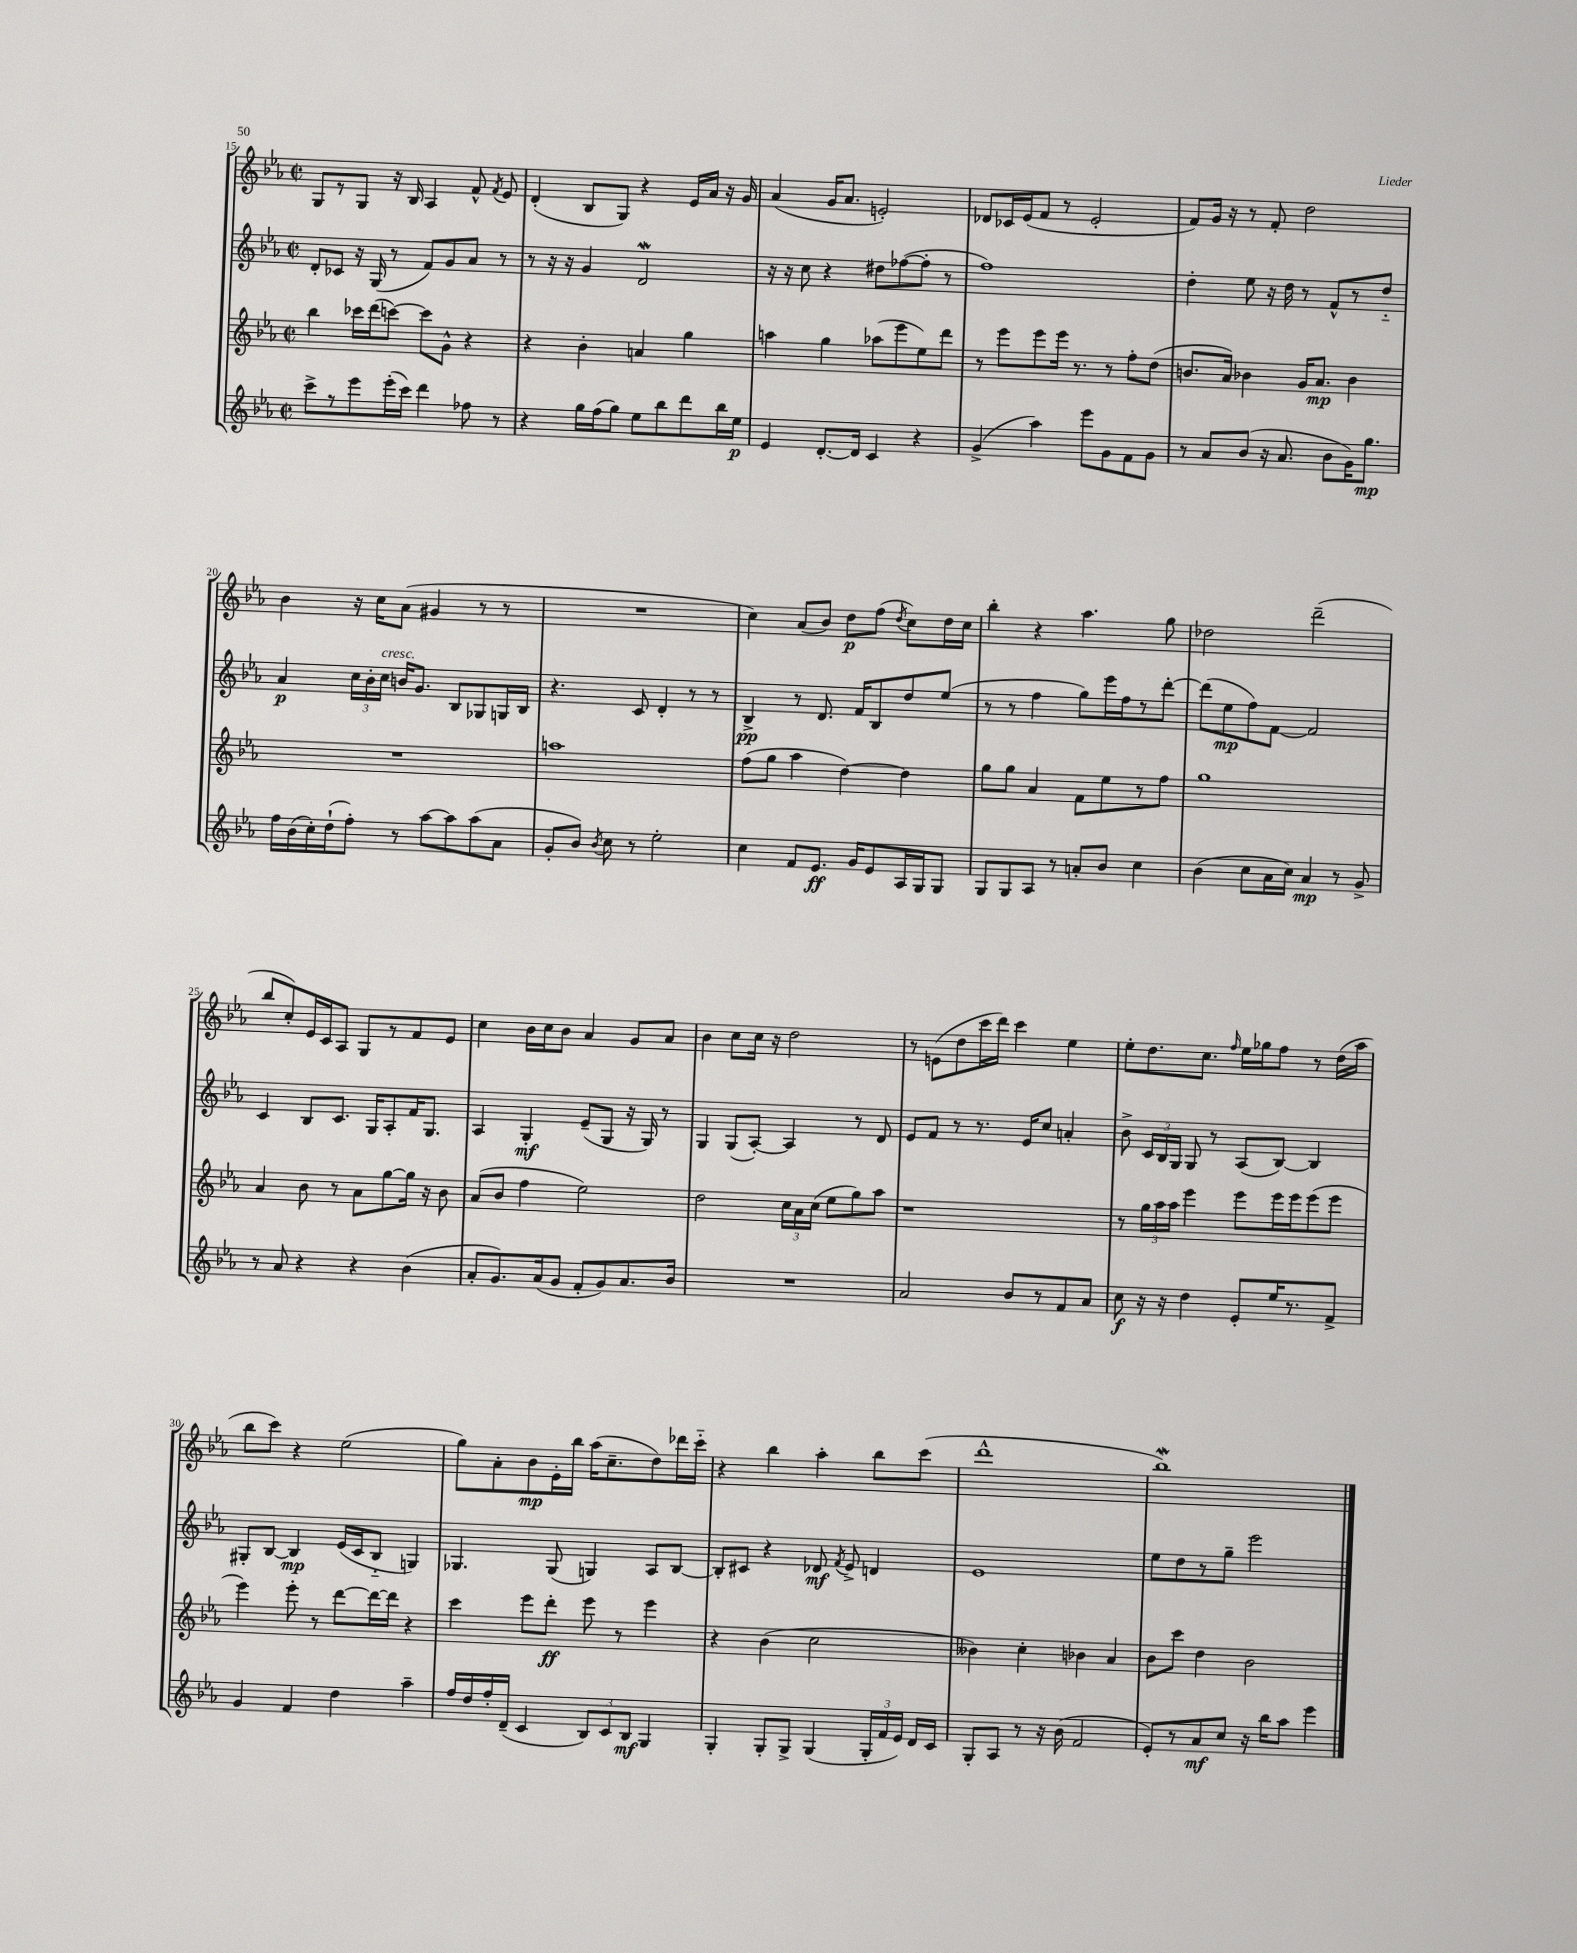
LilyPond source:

<<
\new StaffGroup <<
\new Staff = "s0" {
    \clef treble \key ees \major \defaultTimeSignature \time 2/2
    \autoBeamOff g8[ r8 g8] r16 bes16 aes4 f'8-^ \acciaccatura { f'8 } ees'8 |
    d'4-.( bes8[ g8]) r4 ees'16[ aes'16] r16 g'16 |
    aes'4( g'16[ aes'8.] e'2-.) |
    des'8[ ces'16 ees'16( f'8] r8 ees'2-. |
    f'8[) g'16] r16 r8 f'8-. d''2 |
    bes'4 r16 c''16[ aes'8]( gis'4 r8 r8 |
    R1 |
    c''4) aes'8[( bes'8]) d''8[\p f''8]( \acciaccatura { d''8 } c''8[) d''16 c''16] |
    bes''4-. r4 aes''4. g''8 |
    des''2 d'''2--( |
    bes''8[ c''8-.) ees'16 c'16 aes8] g8[ r8 f'8 ees'8] |
    c''4 bes'16[ c''16 bes'8] aes'4 g'8[ aes'8] |
    bes'4 c''8[ c''16] r16 d''2 |
    r8 e'8[( d''8 c'''16 d'''16]) c'''4 ees''4 |
    ees''8[-. d''8. c''8.] \grace { f''16 } ees''16[ ges''16 f''8] r8 d''16[( aes''16] |
    bes''8[ c'''8]) r4 ees''2( |
    g''8[) aes'8-. bes'8\mp ees'16-. bes''16] aes''16[( c''8.-- d''8) des'''16 c'''16]-_ |
    r4 bes''4 aes''4-. bes''8[ c'''8]( |
    d'''1-^ |
    bes''1\mordent) \bar "|." |
}
\new Staff = "s1" {
    \clef treble \key ees \major \defaultTimeSignature \time 2/2
    \autoBeamOff d'8[-. ces'8] r16 g16( r8 f'8[) g'8 aes'8] r8 |
    r8 r16 r16 g'4 d'2\mordent |
    r16 r16 c''8 r4 dis''8[ fes''8~( fes''8]-. r8 |
    f''1) |
    d''4-. ees''8 r16 d''16 r8 f'8[-^ r8 d''8]-_ |
    aes'4\p \tuplet 3/2 { c''16[ bes'16-. c''16]^\markup { \italic "cresc." } } b'16[ g'8.] bes8[ ges8 g16 bes16] |
    r4. c'8 d'4-. r8 r8 |
    bes4->\pp r8 d'8. f'16[ bes8 d''8 ees''8]( |
    r8 r8 f''4 g''8[) ees'''16 f''16 r8 d'''8]~-. |
    d'''8[( ees''8\mp f''8) f'8]~ f'2 |
    c'4 bes8[ c'8.] g16[ aes8-. f'16 g8.] |
    aes4 g4-.\mf ees'8[--( g8] r16 g16) r8 |
    g4 g8[( aes8]~-.) aes4 r8 d'8 |
    ees'8[ f'8] r8 r8. ees'16[ c''8] a'4-. |
    bes'8-> \tuplet 3/2 { c'16[ bes16 g16] } g8 r8 aes8[( bes8]~) bes4 |
    gis8[-. bes8]~ bes4\mp ees'16[( c'16 bes8]-_ g4) |
    ges4. ges8( g4) aes8[ bes8]~ |
    bes8[-. cis'8] r4 des'8\mf \acciaccatura { f'8 } ees'8-> d'4 |
    ees'1 |
    ees''8[ d''8 r8 g''8]-- ees'''2 \bar "|." |
}
\new Staff = "s2" {
    \clef treble \key ees \major \defaultTimeSignature \time 2/2
    \autoBeamOff bes''4 ces'''16[ d'''16( c'''8]~) c'''8[ g'8]-^ r4 |
    r4 bes'4-. a'4 g''4 |
    a''4 g''4 aes''8[( ees'''8 ees''8) d'''8] |
    r8 ees'''8[ ees'''8 ees'''16] r8. r8 f''8[-. d''8]( |
    b'8.[ aes'16]) bes'4 g'16[ aes'8.]\mp bes'4 |
    R1 |
    a''1 |
    f''8[( g''8] aes''4 d''4~) d''4 |
    g''8[ g''8] aes'4 f'8[ ees''8 r8 f''8] |
    g''1 |
    aes'4 bes'8 r8 aes'8[ g''8~ g''16] r16 bes'8 |
    aes'8[( bes'8] f''4 ees''2) |
    d''2 \tuplet 3/2 { c''16[ aes'16 c''16]( } ees''8[ g''8) aes''8] |
    r1 |
    r8 \tuplet 3/2 { g''16[ aes''16 aes''16] } ees'''4 ees'''8[ ees'''16 ees'''16 ees'''8( ees'''8] |
    ees'''4) ees'''8-. r8 d'''8[~ d'''16~ d'''16] r4 |
    c'''4 ees'''8[ d'''8]-.\ff ees'''8 r8 ees'''4 |
    r4 bes'4( c''2 |
    beses'4) c''4-. bes'4 aes'4 |
    bes'8[ c'''8] d''4 bes'2 \bar "|." |
}
\new Staff = "s3" {
    \clef treble \key ees \major \defaultTimeSignature \time 2/2
    \autoBeamOff c'''8[-> r8 ees'''8 ees'''16-.( c'''16]) d'''4 fes''8 r8 |
    r4 g''16[ f''16( g''8]) ees''8[ bes''8 d'''8 bes''16 ees''16]\p |
    ees'4 d'8.[~-. d'16] c'4 r4 |
    g'4->( aes''4) ees'''8[ g'8 f'8 g'8] |
    r8 aes'8[ bes'8]( r16 aes'8. bes'8[ g'16) g''8.]\mp |
    f''16[ bes'16( c''16-.) d''16-!( f''8]-.) r8 aes''8[~ aes''8 aes''8( aes'8] |
    g'8[-. bes'8]) \acciaccatura { bes'8 } c''8 r8 ees''2-. |
    c''4 f'8[ ees'8.]\ff g'16[ ees'8 aes16 g16 g8] |
    g8[ g8 aes8] r8 a'8[-. bes'8] c''4 |
    bes'4( c''8[ aes'16 c''16]) aes'4\mp r8 g'8-> |
    r8 aes'8 r4 r4 bes'4( |
    aes'8[-. g'8.) aes'16( g'8] f'8[-. g'8) aes'8. bes'16] |
    R1 |
    aes'2 bes'8[ r8 f'8 aes'8] |
    c''8\f r16 r16 d''4 ees'8[-. ees''16 r8. f'8]-> |
    g'4 f'4 d''4 aes''4-- |
    f''16[ d''16 f''16-. d'16]--( c'4 \tuplet 3/2 { bes8[) c'8 bes8]\mf } g4 |
    g4-. g8[-. g8]-> g4( \tuplet 3/2 { g16[-. f'16 ees'16]) } d'16[ c'16] |
    g8[-. aes8] r8 r16 bes'16( f'2 |
    ees'8[-.) r8 aes'8\mf c''8] r16 bes''16[ aes''8] ees'''4 \bar "|." |
}
>>
>>
\layout { \context { \Score currentBarNumber = #15 } }
